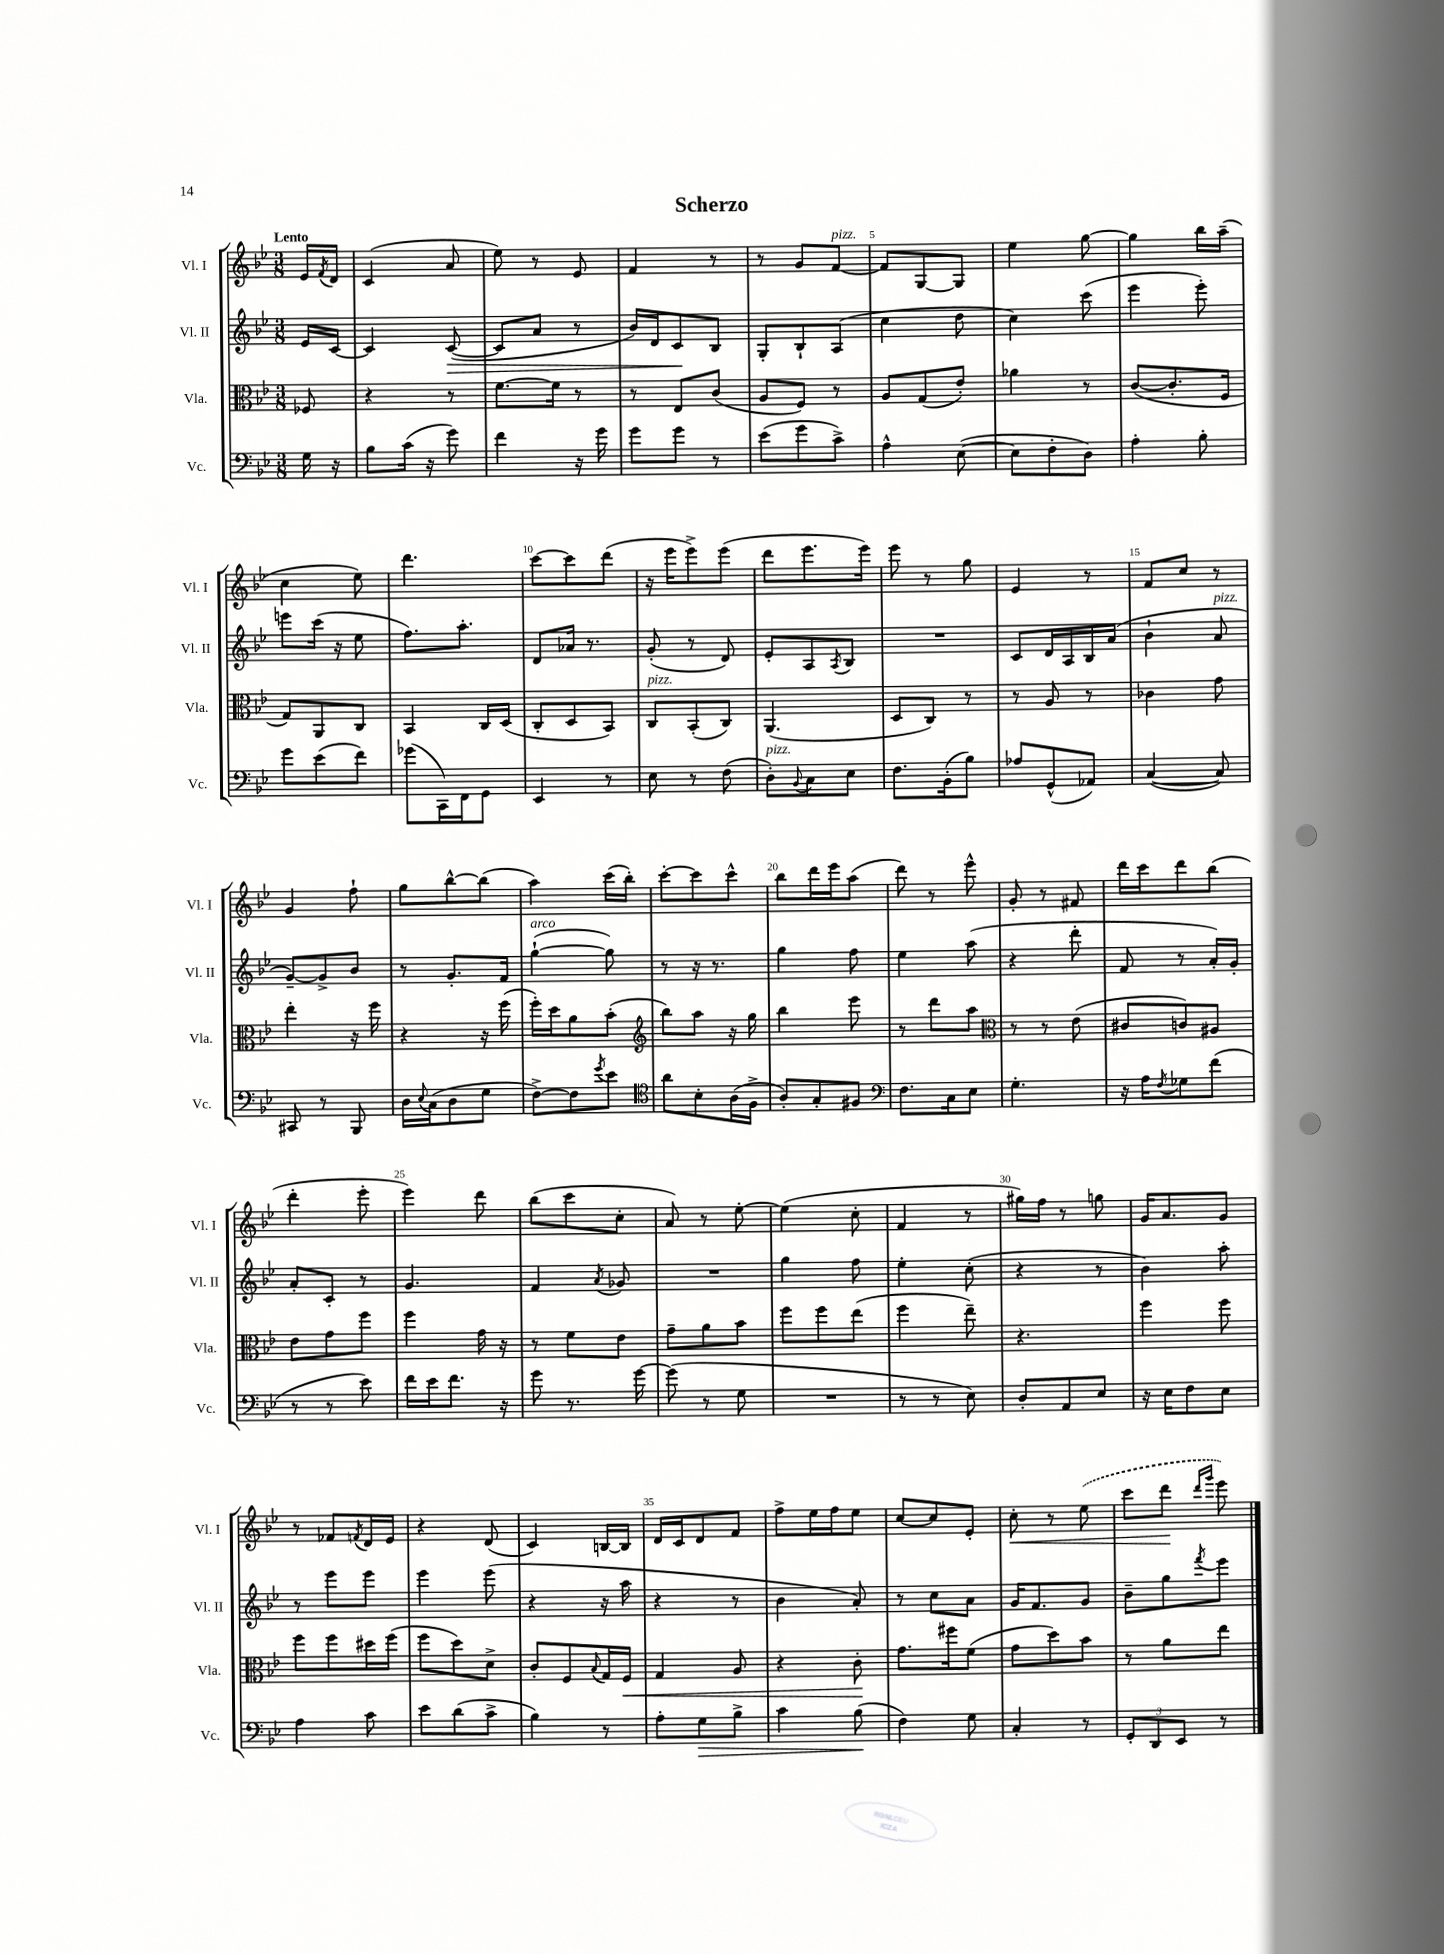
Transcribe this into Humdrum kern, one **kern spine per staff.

**kern	**kern	**kern	**kern
*staff4	*staff3	*staff2	*staff1
*clefF4	*clefC3	*clefG2	*clefG2
*k[b-e-]	*k[b-e-]	*k[b-e-]	*k[b-e-]
*M3/8	*M3/8	*M3/8	*M3/8
16G\	8F-/	16e-/LL	16e-/LL
.	.	.	8qf/
16r	.	[16c/JJ	16d/JJ
=	=	=	=
8B-\L	4r	4c/]	(4c/
(16c\Jk	.	.	.
16r	.	.	.
8g\)	8r	([8c/	8a/
=	=	=	=
4f\	[8.f\L	8c/]L	8ee-\)
.	.	8a/J	8r
.	16f\]Jk	.	.
16r	8r	8r	8e-/
16g\	.	.	.
=	=	=	=
8g\L	8r	16b-/LL)	4f/
.	.	16d/J	.
8g\J	8E-/L	8c/	.
8r	(8c/J	8B-/J	8r
=	=	=	=
(8e-\L	8A/L	8G'/L	8r
8g\	8F/J)	8B-`/	8g/L
8c^\J)	8r	(8A/J	[8f/J
=	=	=	=
4A^^\	8A/L	4cc\	8f/]L
.	(8G/	.	[8G/
([8E-\	8e-'/J)	8dd\	8G/]J
=	=	=	=
8E-\]L	4a-\	4cc\)	4ee-\
8F'\	.	.	.
8D\J)	8r	(8ccc\	[8gg\
=	=	=	=
4A'\	([8c/L	4eee-\	4gg\]
.	8.c'/]	.	.
8B-'\	.	8eee-'\)	16bb-\LL
.	16F/Jk	.	(16aa~\JJ
=	=	=	=
8g\L	8G/L)	8eee\L	4cc\
(8e-\	8AA/	(16ccc\Jk	.
.	.	16r	.
8f\J)	8C/J	8ee-\	8ee-\)
=	=	=	=
(8g-\L	4BB-/	8.ff\L)	4.ddd\
16CC\L)	.	.	.
16FF\J	.	8.aa'\J	.
8GG\J	16C/LL	.	.
.	(16D/JJ	.	.
=	=	=	=
4EE-/	8C'/L	8d/L	[8ccc\L
.	8D/	16a-/Jk	8ccc\]
.	.	8.r	.
8r	8BB-/J)	.	(8ddd\J
=	=	=	=
8E-\	8C/L	(8g'/	16r
.	.	.	16eee-\LK
8r	(8BB-'/	8r	8eee-^\)
(8F\	8C/J)	8d/)	(8eee-\J
=	=	=	=
8D'\L)	(4.AA/	8e-'/L	8ddd\L
8qqBB-/	.	.	.
8C\	.	8A/	8.eee-\
.	.	8qA/	.
8E-\J	.	8B-/J	.
.	.	.	16eee-\Jk)
=	=	=	=
8.F\L	8D/L	4.r	8eee-\
.	8C/J)	.	8r
(16BB-'\k	.	.	.
8B-\J)	8r	.	8gg\
=	=	=	=
8A-/L	8r	8c/L	4e-/
(8GG^^/	8A/	16d/L	.
.	.	16A/	.
8AA-/J)	8r	16B-/	8r
.	.	(16a/JJ	.
=	=	=	=
([4C/	4c-\	4b-`\	8f/L
.	.	.	8cc/J
8C/])	8g\	8a/	8r
=	=	=	=
8CC#/	4ee-'\	[8g~/L)	4g/
8r	.	8g^/]	.
8BBB-/	16r	8b-/J	8ff`\
.	16ff\	.	.
=	=	=	=
16D\LL	4r	8r	8gg\L
8qqE-/	.	.	.
(16C\J	.	.	.
8D\	.	8.g'/L	[8bb-^^\
8G\J	16r	.	(8bb-\]J
.	(16ff\	16f/Jk	.
=	=	=	=
[8F^\L)	16ff'\LL)	([4gg`\	4aa\)
.	16dd\J	.	.
8F\]	8a\	.	.
8qg/	.	.	.
8e-\J	(8b-'\J	8gg\])	(16ccc\LL
.	.	.	16bb-'\JJ)
=	=	=	=
*clefC4	*clefG2	*	*
8a\L	8bb-\L)	8r	[8ccc'\L
8B-'\	8aa\J	16r	8ccc\]
.	.	8.r	.
(16A\L	16r	.	8ccc^^\J
16F^\JJ	16gg\	.	.
=	=	=	=
8A'/L)	4bb-\	4gg\	8bb-\L
8G'/	.	.	16ddd\L
.	.	.	16eee-\J
8F#/J	8eee-\	8ff\	(8aa\J
=	=	=	=
*clefF4	*	*	*
8.F\L	8r	4ee-\	8ddd\)
.	8ddd\L	.	8r
16C\k	.	.	.
8E-\J	8aa\J	(8aa\	8eee-^^\
=	=	=	=
*	*clefC3	*	*
4.G'\	8r	4r	8g'/
.	8r	.	8r
.	(8e-\	8ddd'\	8f#/
=	=	=	=
16r	8c#/L	8f/	16ddd\LL
16A\LK	.	.	16ccc\J
8qF/	.	.	.
8G-\	8c/)	8r	8ddd\
(8f\J	8A#/J	16a'/LL)	(8bb-\J
.	.	16g'/JJ	.
=	=	=	=
8r	8e-\L	8a'/L	4ddd'\
8r	8g\	8c'/J	.
8e-\)	8ff\J	8r	8eee-'\
=	=	=	=
16f\LL	4ff\	4.g/	4eee-\)
16e-\J	.	.	.
8.f\J	.	.	.
.	16g\	.	8ddd\
16r	16r	.	.
=	=	=	=
8g\	8r	4f/	(8bb-\L
8.r	8f\L	.	8ccc\
.	.	8qa/	.
.	8e-\J	8g-/	8cc'\J
[16g\	.	.	.
=	=	=	=
(8g\]	8g~\L	4.r	8a/)
8r	8a\	.	8r
8G\	8b-\J	.	[8ee-'\
=	=	=	=
4.r	8ff\L	4gg\	(4ee-\]
.	8ff\	.	.
.	(8ee-\J	8ff\	8cc'\
=	=	=	=
8r	4ff\	4ee-'\	4f/
8r	.	.	.
8E-\)	8ee-~\)	(8cc'\	8r
=	=	=	=
8D'/L	4.r	4r	16gg#\LL)
.	.	.	16ff\JJ
8AA/	.	.	8r
8E-/J	.	8r	8gg\
=	=	=	=
16r	4ff\	4b-\)	16g/LK
16E-\LK	.	.	8.a/
8F\	.	.	.
8E-\J	8ff\	8aa'\	8g/J
=	=	=	=
4A\	8ff\L	8r	8r
.	8ff\	8eee-\L	8f-/L
.	.	.	8qf/
8c\	16dd#\L	8eee-\J	16d/L
.	(16ff\JJ	.	16e-/JJ
=	=	=	=
8e-\L	8ff\L	4eee-\	4r
(8d\	8dd\)	.	.
8c^\J	8d^\J	(8eee-\	(8d/
=	=	=	=
4B-\)	8c'/L	4r	4c/)
.	8F/	.	.
.	8qqB-/	.	.
8r	16G/L	16r	[16B/LL
.	16F/JJ	16aa\	16B/]JJ
=	=	=	=
8A'\L	4G/	4r	16d/LL
.	.	.	16c/J
8G\	.	.	8d/
8B-^\J	8A/	8r	8f/J
=	=	=	=
4c\	4r	4b-\	8ff^\L
.	.	.	16ee-\L
.	.	.	16ff\J
(8B-\	8c'\	8a'/)	8ee-\J
=	=	=	=
4F\)	8.g\L	8r	[8cc/L
.	.	8cc\L	8cc/]
.	16ff#\k	.	.
8G\	(8f\J	8a\J	8e-'/J
=	=	=	=
4C'/	8g\L	16g/LK	8cc'\
.	.	8.f/	.
.	8dd\)	.	8r
8r	8b-\J	8g/J	(8ee-\
=	=	=	=
12GG'/L	8r	8b-~\L	8ccc\L
12DD/	.	.	.
.	8a\L	8gg\	8ddd\J
12EE-/J	.	.	.
.	.	.	16qqddd/LL
.	.	8qfff/	16qqggg/JJ
8r	8ee-\J	8eee-\J	8eee-\)
==	==	==	==
*-	*-	*-	*-
